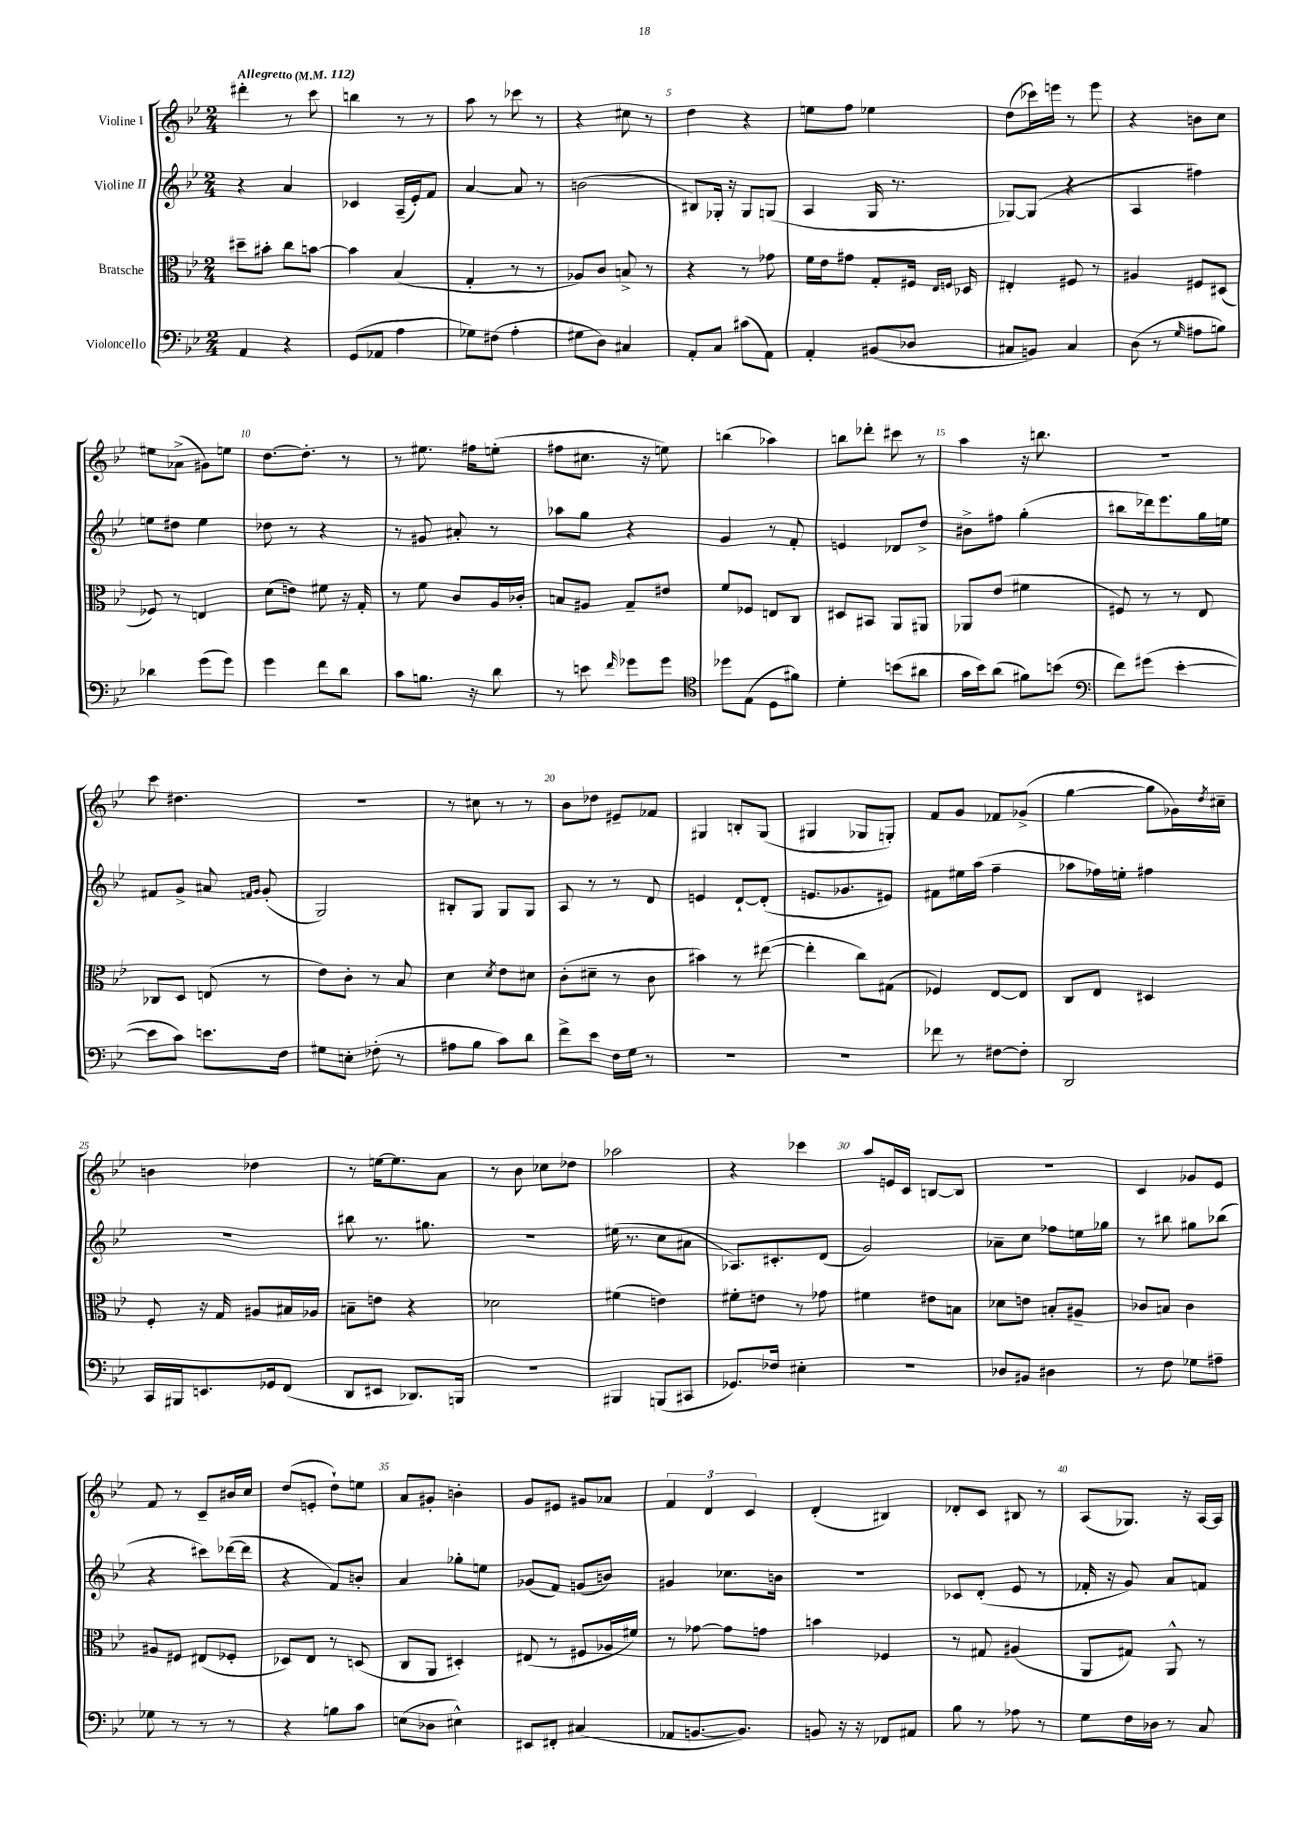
<<
\new StaffGroup <<
\new Staff = "s0" \with { instrumentName = "Violine I" } {
    \clef treble \key bes \major \numericTimeSignature \time 2/4 \tempo "Allegretto" 4 = 112
    dis'''4-. r8 c'''8 |
    b''4 r8 r8 |
    a''8 r8 ces'''8 r8 |
    r4 cis''8 r8 |
    d''4 r4 |
    e''8 f''8 ees''4 |
    d''8( ces'''16) e'''16 r8 e'''8 |
    r4 b'8 c''8 |
    eis''8 aes'8->( gis'8) e''8 |
    d''8.~ d''8.-. r8 |
    r8 eis''8. fis''16 e''8-.( |
    fis''8 cis''8. r16 e''8) |
    b''4( aes''4) |
    b''8 des'''8-. cis'''8 r8 |
    a''4 r16 b''8. |
    r2 |
    c'''8 dis''4. |
    R2 |
    r8 cis''8 r8 r8 |
    bes'8 des''8 eis'8-- fes'8 |
    gis4 b8-. gis8( |
    gis4 ges8 g8-.) |
    f'8 g'8 fes'8 ges'8->( |
    g''4~ g''8 ges'16) \acciaccatura { d''8 } cis''16-- |
    b'4 des''4 |
    r8 e''16~ e''8. a'8 |
    r8 bes'8 ces''8 des''8 |
    aes''2 |
    r4 ces'''4 |
    a''8 e'16 c'16 b8~ b8 |
    R2 |
    c'4 ges'8 ees'8 |
    f'8 r8 c'8-- bis'16 c''16 |
    d''8( e'8-. d''8-!) e''8 |
    a'8 gis'8-. b'4-. |
    g'8 eis'8 gis'8 aes'8 |
    \tuplet 3/2 { f'4 d'4 c'4 } |
    d'4-.( bis4) |
    des'8-. c'8 bis8 r8 |
    a8( ges8.) r16 a16~ a16 \bar "|." |
}
\new Staff = "s1" \with { instrumentName = "Violine II" } {
    \clef treble \key bes \major \numericTimeSignature \time 2/4
    r4 a'4 |
    ces'4 a16--( ees'16-.) f'8 |
    a'4~ a'8 r8 |
    b'2( |
    bis8) ges16-. r16 ges8 g8( |
    a4 g16 r8. |
    ges8~) ges8( r4 |
    a4 fis''4) |
    e''8 dis''8 e''4 |
    des''8 r8 r4 |
    r8 gis'8 ais'8-. r8 |
    aes''8 g''8 r4 |
    g'4 r8 f'8-. |
    e'4 des'8 d''8-> |
    bis'8-> fis''8 g''4-.( |
    bis''8 des'''16) ees'''8. g''16 e''16 |
    fis'8 g'8-> ais'8 \grace { f'16 g'16 } g'8-.( |
    g2) |
    bis8-. g8 g8 g8 |
    a8 r8 r8 d'8 |
    e'4 d'8~-! d'8-.( |
    e'8. ges'8. eis'8) |
    fis'8 eis''16 a''16( f''4-- |
    aes''8 fes''16) e''16-. fis''4 |
    R2 |
    bis''8 r8. gis''8. |
    R2 |
    eis''16( r8. c''8 ais'8 |
    aes8.) cis'8.-. d'8( |
    g'2) |
    aes'8-- c''8 fes''8 e''16 ges''16 |
    r8 bis''8 gis''8 bes''8( |
    r4 cis'''8) des'''16~( des'''16 |
    r4 f'8) b'8-. |
    a'4 ges''8-. e''8 |
    ges'8( f'8) g'8( b'8) |
    gis'4 ces''8. b'16 |
    R2 |
    ces'8 d'8-.( ees'8 r8 |
    fes'16-. r16 g'8) a'8 f'8 \bar "|." |
}
\new Staff = "s2" \with { instrumentName = "Bratsche" } {
    \clef alto \key bes \major \numericTimeSignature \time 2/4
    dis''8-- bis'8-. c''8 b'8~ |
    b'4 bes4( |
    g4-. r8 r8 |
    aes8) c'8 b8-> r8 |
    r4 r8 ges'8 |
    f'16 ees'16 gis'8 g8-. fis16 \grace { ees16 f16 } des16 |
    eis4-. fis8 r8 |
    ais4 fis8 dis8( |
    fes8) r8 e4 |
    d'8( e'8) fis'8 r16 g16-. |
    r8 f'8 c'8 a16 ces'16-. |
    b8 ais8 g8-- eis'8 |
    f'8 fes8 e8 c8 |
    dis8 bis,8 a,8 ais,8 |
    aes,8 ees'8( fis'4 |
    fis8) r8 r8 ees8 |
    ces8 d8 e8( r8 |
    ees'8) c'8-. r8 bes8 |
    d'4 \acciaccatura { d'8 } ees'8 dis'8 |
    c'8-.( dis'8-- r8 c'8 |
    bis'4) r8 eis''8~( |
    eis''4-. c''8) gis8( |
    fes4) ees8~ ees8 |
    c8 ees8 dis4 |
    f8-. r16 g16 ais8 bis16 aes16 |
    b8-- e'8 r4 |
    des'2 |
    fis'4( e'4) |
    fis'8-. e'8 r8 ges'8 |
    fis'4 eis'8 b8 |
    des'8 e'8 b8-. ais8-- |
    ces'8 b8 ces'4 |
    ais8 fis8 eis8( fes8-. |
    des8) ees8 r8 d8( |
    c8 a,8 dis4-.) |
    eis8( r8 fis8 aes16 fis'16) |
    r8 ges'8~ ges'8 g'8 |
    b'4 fes4 |
    r8 gis8 ais4( |
    a,8 gis8) a,8-^ r8 \bar "|." |
}
\new Staff = "s3" \with { instrumentName = "Violoncello" } {
    \clef bass \key bes \major \numericTimeSignature \time 2/4
    a,4 r4 |
    g,8( aes,8 a4 |
    ges8) fis8( a4-. |
    gis8 d8) cis4 |
    a,8-. c8 cis'8( a,8) |
    a,4-. bis,8( des8 |
    cis8 b,8) cis4 |
    d8( r8 \grace { g16 } ais8 b8) |
    des'4 g'8( g'8) |
    g'4 f'8 d'8 |
    c'8 b8. r16 d'8 |
    r8 e'8 \grace { f'16 } ges'8 ges'8 |
    \clef tenor des''8 ees8( d8 fis'8) |
    d'4-. b'8( ais'8 |
    g'16 bes'16) a'8( fis'8) b'8( |
    \clef bass f'8) gis'8( ees'4~-. |
    ees'8 c'8) e'8. f16 |
    gis8 e8-. fes8-.( r8 |
    ais8 bes8 c'8) d'8 |
    f'8-> ees'8 f16 g16 r8 |
    r2 |
    R2 |
    fes'8 r8 fis8~ fis8-. |
    d,2 |
    c,16 bis,,16 e,8. ges,16 f,8( |
    d,8 eis,8 des,8.) b,,16 |
    R2 |
    bis,,4 b,,8( cis,8 |
    ges,8.) fes16 eis4-. |
    r2 |
    des8 bis,8 dis4 |
    r8 f8 ges8 ais8-- |
    ges8 r8 r8 r8 |
    r4 b8 c'8 |
    e8( des8 eis4-^) |
    eis,8 fis,8-. cis4( |
    aes,8 b,8.~ b,8.) |
    b,8 r16 r16 fes,8 ais,8 |
    bes8 r8 aes8 r8 |
    g8 f16 des16 r8 c8 \bar "|." |
}
>>
>>
\layout { \context { \Score \override BarNumber.break-visibility = ##(#f #t #t) barNumberVisibility = #(every-nth-bar-number-visible 5) } }
